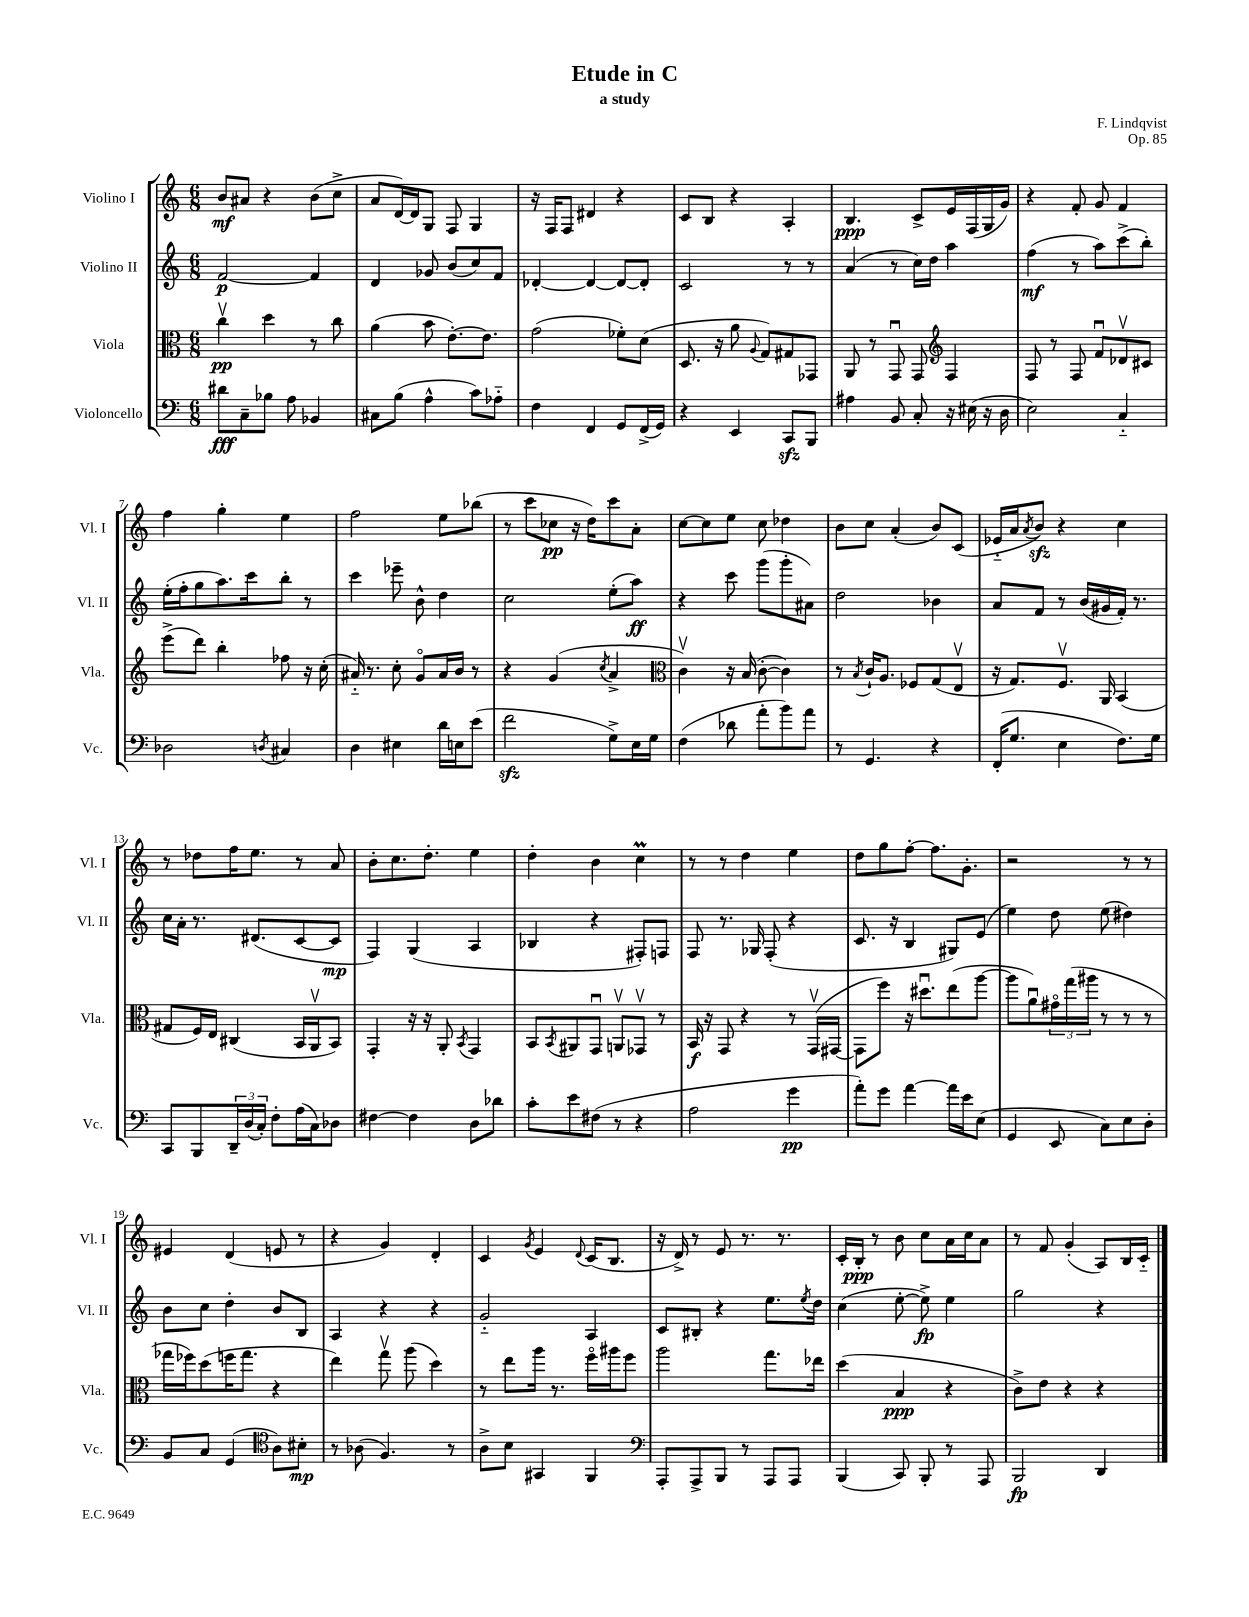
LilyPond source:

\header { title = "Etude in C" composer = "F. Lindqvist" subtitle = "a study" opus = "Op. 85" }
<<
\new StaffGroup <<
\new Staff = "s0" \with { instrumentName = "Violino I" shortInstrumentName = "Vl. I" } {
    \clef treble \key c \major \numericTimeSignature \time 6/8
    b'8\mf ais'8 r4 b'8( c''8-> |
    a'8 d'16~) d'16 g8 f8 g4 |
    r16 f16 f8 dis'4 r4 |
    c'8 b8 r4 a4-. |
    b4.\ppp c'8-> e'16 f16( g16 g'16) |
    r4 f'8-. g'8 f'4 |
    f''4 g''4-. e''4 |
    f''2 e''8 bes''8( |
    r8 c'''8 ces''8\pp r16 d''16) c'''8 a'8-. |
    c''8~ c''8 e''8 c''8 des''4 |
    b'8 c''8 a'4-.( b'8) c'8( |
    ees'16-_ a'16 \acciaccatura { a'8 } b'8\sfz) r4 c''4 |
    r8 des''8 f''16 e''8. r8 a'8 |
    b'8-. c''8. d''8.-. e''4 |
    d''4-. b'4 c''4\prall |
    r8 r8 d''4 e''4 |
    d''8 g''8 f''8~-. f''8. g'8.-. |
    r2 r8 r8 |
    eis'4 d'4( e'8 r8 |
    r4 g'4) d'4-. |
    c'4 \acciaccatura { g'8 } e'4 \appoggiatura { d'8 } c'16( b8. |
    r16 d'16->) r8 e'8 r8. r8. |
    c'16-. b16-.\ppp r8 b'8 c''8 a'16 c''16 a'8 |
    r8 f'8 g'4-.( a8) b16 c'16-_ \bar "|." |
}
\new Staff = "s1" \with { instrumentName = "Violino II" shortInstrumentName = "Vl. II" } {
    \clef treble \key c \major \numericTimeSignature \time 6/8
    f'2~\p f'4 |
    d'4 ges'8 b'8( c''8) f'8 |
    des'4~-. des'4~ des'8~ des'8-. |
    c'2 r8 r8 |
    a'4( r8 c''16) d''16 a''4 |
    f''4\mf( r8 a''8) c'''8->( b''8-.) |
    e''16-.( f''16-. g''8 a''8.) c'''16 b''8-. r8 |
    c'''4 ees'''8-- b'8-^ d''4 |
    c''2 e''8-.( a''8\ff) |
    r4 c'''8 g'''8( g'''8-. ais'8) |
    d''2 bes'4 |
    a'8 f'8 r8 b'16( gis'16 f'16-.) r8. |
    c''16 a'16-. r8. dis'8.( c'8~ c'8\mp |
    f4) g4( a4 |
    bes4 r4 fis8-.) f8 |
    f8 r8. ges16 f8-.( r4 |
    c'8. r16 b4 gis8) e'8( |
    e''4) d''8 e''8( dis''4) |
    b'8 c''8 d''4-. b'8 b8 |
    a4 r4 r4 |
    g'2-_ a4 |
    c'8 bis8-. r4 e''8. \acciaccatura { e''8 } d''16 |
    c''4( e''8~-. e''8->\fp) e''4 |
    g''2 r4 \bar "|." |
}
\new Staff = "s2" \with { instrumentName = "Viola" shortInstrumentName = "Vla." } {
    \clef alto \key c \major \numericTimeSignature \time 6/8
    c''4\upbow\pp d''4 r8 c''8 |
    a'4( b'8 e'8.~-.) e'8. |
    g'2( fes'8-.) d'8( |
    d8. r16 a'8 \appoggiatura { a8 } g8) gis8 ges,8 |
    a,8 r8 g,8\downbow g,8 \clef treble f4 |
    f8 r8 f8 f'8\downbow des'8\upbow cis'8 |
    e'''8->( d'''8) b''4-. fes''8 r16 c''16-.( |
    ais'16-_) r8. c''8-. g'8\flageolet ais'16 b'16 r8 |
    r4 g'4( \acciaccatura { c''8 } a'4-> |
    \clef alto c'4\upbow) r16 b16( c'8~-. c'4) |
    r8 \acciaccatura { b8 } c'16-! a8. fes8 g8( e8\upbow |
    r16 g8.) f8.\upbow a,16 b,4( |
    gis8 f16) e16 cis4( b,16 a,16\upbow b,8) |
    g,4-. r16 r16 a,8-. \acciaccatura { b,8 } g,4 |
    b,8 \acciaccatura { b,8 } ais,8 g,8\downbow a,8\upbow ges,8\upbow r8 |
    b,16\f r16 g,8 r4 r8 g,16\upbow( gis,16~ |
    gis,8 f''8) r16 dis''8.\downbow e''8( a''8~ |
    a''8 a'8\downbow) \tuplet 3/2 { gis'16\flageolet g''16( ais''16 } r8 r8 r8 |
    ges''16 fes''16) d''8( f''16 ges''8. r4 |
    e''4) g''8\upbow a''8( d''4) |
    r8 e''8 a''16 r8. f''16\flageolet ais''16 f''8 |
    a''2 g''8. ees''16 |
    d''4( b4\ppp r4 |
    c'8->) e'8 r4 r4 \bar "|." |
}
\new Staff = "s3" \with { instrumentName = "Violoncello" shortInstrumentName = "Vc." } {
    \clef bass \key c \major \numericTimeSignature \time 6/8
    dis'8\fff c8-- bes8 a8 bes,4 |
    cis8 b8( a4-^ c'8) aes8-_ |
    f4 f,4 g,8 f,16->( g,16) |
    r4 e,4 c,8\sfz b,,8 |
    ais4 b,8 c8-. r16 eis16( r16 d16 |
    e2) c4-_ |
    des2 \acciaccatura { d8 } cis4 |
    d4 eis4 d'16 e16 e'8( |
    f'2\sfz g8->) e16 g16 |
    f4( des'8 a'8-. b'8) a'8 |
    r8 g,4. r4 |
    f,16-.( g8. e4 f8.) g16 |
    c,8 b,,8 \tuplet 3/2 { d,16-- d16( c16-.) } f8-. a16( c16) des8 |
    fis4~ fis4 d8 des'8 |
    c'8-. e'8 fis8( r8 r4 |
    a2 g'4\pp |
    a'8-.) g'8 a'4~ a'16 e'16 e8( |
    g,4 e,8 c8) e8 d8-. |
    b,8 c8 g,4( \clef tenor a8) bis8-.\mp |
    r8 aes8( f4.) r8 |
    a8-> b8 gis,4 f,4 |
    \clef bass a,,8-. a,,8-> b,,8 r8 a,,8 a,,8 |
    b,,4( c,8) b,,8-. r8 a,,8 |
    b,,2\fp d,4 \bar "|." |
}
>>
>>
